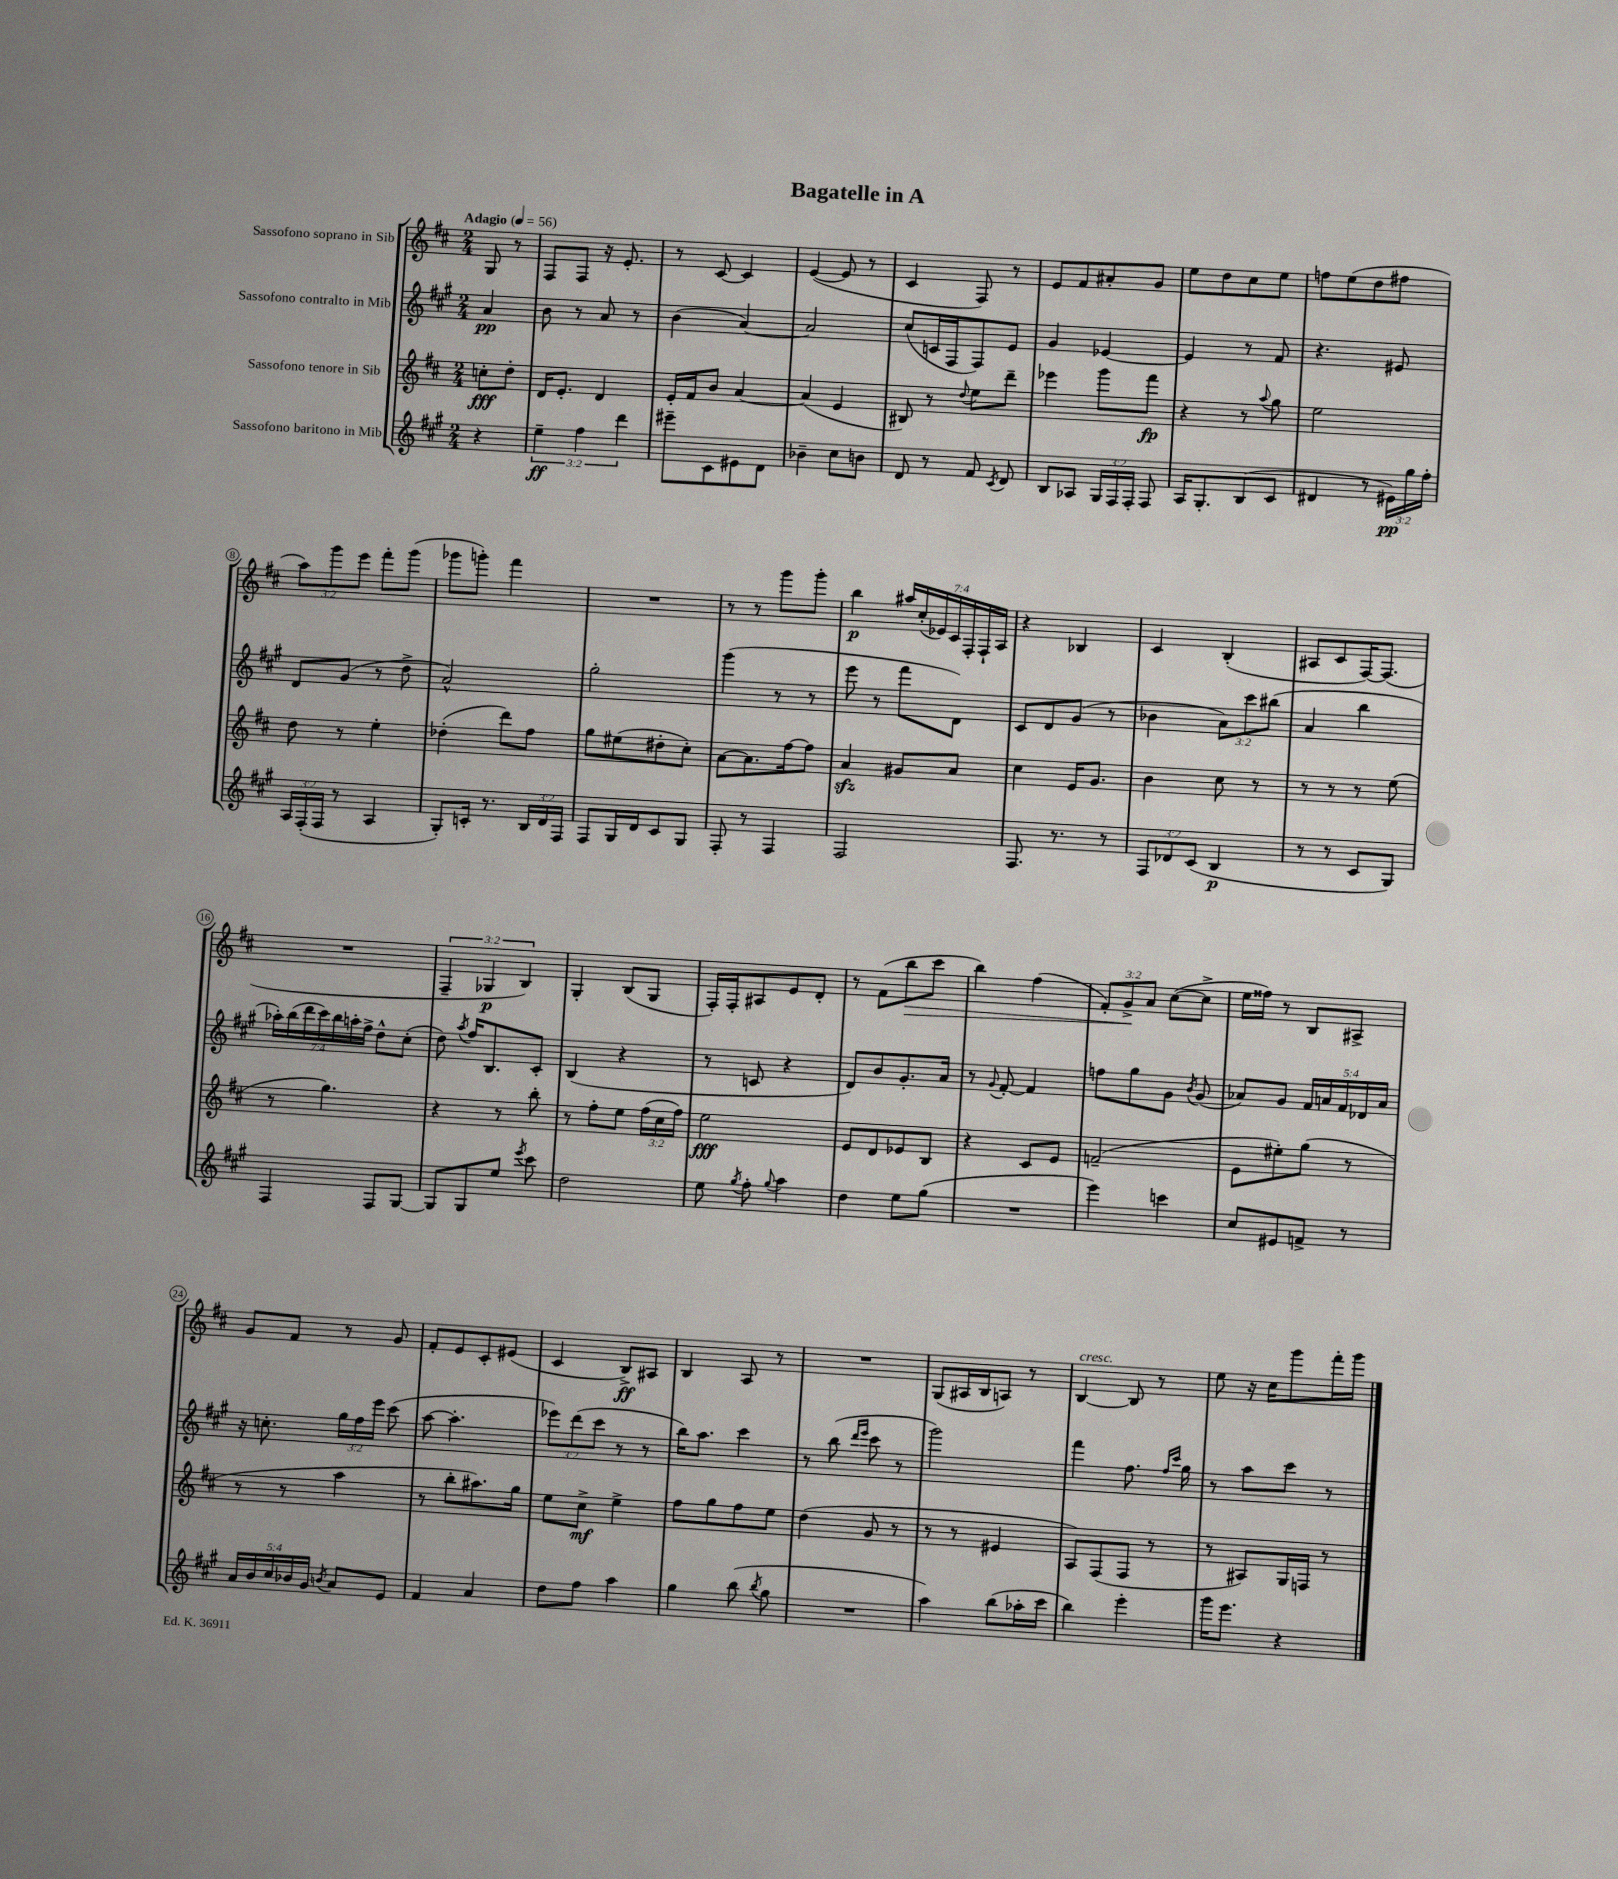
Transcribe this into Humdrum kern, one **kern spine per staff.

**kern	**kern	**kern	**kern
*staff4	*staff3	*staff2	*staff1
*clefG2	*clefG2	*clefG2	*clefG2
*k[f#c#g#]	*k[f#c#]	*k[f#c#g#]	*k[f#c#]
*M2/4	*M2/4	*M2/4	*M2/4
*MM56	*MM56	*MM56	*MM56
4r	8cc'\L	4a/	8G/
.	8dd'\J	.	8r
=	=	=	=
6ee~\	16d/LK	8b\	8F#/L
.	8.e'/J	.	.
.	.	8r	8F#/J
6ff#\	.	.	.
.	4d/	8a/	16r
.	.	.	8.e'/
6ddd\	.	.	.
.	.	8r	.
=	=	=	=
8eee#~\L	16e'/LL	(4b\	8r
.	16f#/J	.	.
8c#\	8b/J	.	[8c#/
8e#\	[4a/	[4a/)	4c#/]
8d\J	.	.	.
=	=	=	=
4b-~\	(4a/]	2a/]	([4e/
8cc#\L	4e/	.	8e/]
8b\J	.	.	8r
=	=	=	=
8d/	8B#/)	(8cc#/L	4c#/
8r	8r	16c/L	.
.	.	16F#/J	.
.	8qqdd/	.	.
8f#/	8ee\L	8F#/)	8F#/)
8qc#/	.	.	.
8d/	8ddd~\J	8e/J	8r
=	=	=	=
8B/L	4eee-\	4g#/	8e/L
8A-/J	.	.	8f#/
24G#/LL	8ggg\L	[4e-/	8a#'/
24F#/	.	.	.
24F#'/JJ	.	.	.
8F#/	8fff#\J	.	8g/J
=	=	=	=
16A/LK	4r	4e-/]	8ee\L
8.G#'/	.	.	.
.	.	.	8dd\
(8B/	8r	8r	8cc#\
.	8qqaa/	.	.
8c#/J	8gg\	8f#/	8ee\J
=	=	=	=
4d#/	2ee\	4.r	8ff\L
.	.	.	(8ee\
8r	.	.	8dd\
24e#\LL)	.	8e#/	8ff#\J
24gg#\	.	.	.
24ff#'\JJ	.	.	.
=	=	=	=
24A/LL	8dd\	8d/L	12aa\L)
(24F#'/	.	.	.
24F#/JJ	.	.	12ggg\
8r	8r	(8g#/J	.
.	.	.	12eee\J
4A/	4ee'\	8r	8fff#'\L
.	.	8dd^\	(8ggg\J
=	=	=	=
8G#'/L)	(4dd-'\	2a^^/)	8ggg-\L
16c'/Jk	.	.	8ggg'\J)
8.r	.	.	.
.	8ddd\L)	.	4fff#\
24B/LL	8ff#\J	.	.
24d/	.	.	.
24F#/JJ	.	.	.
=	=	=	=
8F#/L	8gg\L	2gg#'\	2r
16G#/L	(8ee#\	.	.
16d/J	.	.	.
8c#/	8dd#'\	.	.
8G#/J	8cc#'\J)	.	.
=	=	=	=
8F#'/	[8a\L	(4ggg#\	8r
8r	8.a\]	.	8r
4F#/	.	8r	8ggg\L
.	[16ff#\k	.	.
.	8ff#\]J	8r	8ggg'\J
=	=	=	=
2F#/	4a/	8eee\	4bb\
.	.	8r	.
.	8g#/L	8fff#\L	28aa#/LL
.	.	.	(28cc#'/
.	.	.	28e-/)
.	.	.	28c#/
.	8a/J	8d\J)	.
.	.	.	28F#'/
.	.	.	28F#`/
.	.	.	28A/JJ
=	=	=	=
8.F#/	4cc#\	8c#/L	4r
.	.	8d/	.
8.r	.	.	.
.	16e/LK	(8g#/J	4B-/
.	8.g/J	.	.
8r	.	8r	.
=	=	=	=
12F#/L	4b\	4b-\	4c#/
12d-/	.	.	.
(12c#/J	.	.	.
4B/	8cc#\	12a\L)	(4B'/
.	.	12ccc#\	.
.	8r	.	.
.	.	(12bb#\J	.
=	=	=	=
8r	8r	4a/	8A#/L
8r	8r	.	8c#/
8c#/L	8r	4bb\	[16F#/K)
.	.	.	(8.F#/]J
8G#/J)	(8ee\	.	.
=	=	=	=
4F#/	8r	28aa-'\LL)	2r
.	.	(28bb\	.
.	.	28ddd\	.
.	.	28ccc#\)	.
.	4.gg\)	.	.
.	.	28bb\	.
.	.	28aa'\	.
.	.	28ff#^\JJ	.
8F#/L	.	8dd^^\L	.
[8G#/J	.	(8cc#'\J	.
=	=	=	=
8G#/]L	4r	8dd\)	6F#~/
.	.	8qaa/	.
8G#/	.	16ff#/LK	.
.	.	.	6G-/
.	.	8.B/	.
8ee/J	8r	.	.
.	.	.	6B/)
8qeee/	.	.	.
8ccc#\	8bb'\	8c#'/J	.
=	=	=	=
2dd\	8r	(4B/	4G'/
.	8ff#'\L	.	.
.	8ee\J	4r	(8B/L
.	(24ff#\LL	.	8G/J
.	24cc#\	.	.
.	24ff#\JJ)	.	.
=	=	=	=
8ee\	2ee\	8r	16F#'/LL)
.	.	.	16F#'/J
8qgg#/	.	.	.
8ff#'\	.	8c/	8A#/
8qqgg#/	.	.	.
4aa\	.	4r	8e/
.	.	.	8d'/J
=	=	=	=
4dd\	8e/L	8d/L)	8r
.	8d/	8b/	(8f#\L
8ee\L	8e-/	8.g#'/	8bb\
(8gg#\J	8B/J	.	8ccc#\J
.	.	16a/Jk	.
=	=	=	=
2r	4r	8r	4bb\)
.	.	8qqg#/	.
.	.	[8f#'/	.
.	8c#/L	4f#/]	(4ff#\
.	8e/J	.	.
=	=	=	=
4eee\)	(2f~/	8ff\L	12f#'/L)
.	.	.	12g^/
.	.	8gg#\	.
.	.	.	12a/J
4ccc\	.	8g#\J	([8cc#\L
.	.	8qb/	.
.	.	(8g#/	8cc#^\]J
=	=	=	=
8cc#/L	8e\L	8a-/L)	16ee\LL
.	.	.	16ff##\JJ)
8e#/	8ee#'\)	8g#/J	8r
8f^/J	(8gg\J	20f#/LL	8B/L
.	.	20a/	.
.	.	20f#/	.
8r	8r	.	8A#^/J
.	.	20d-/	.
.	.	20a/JJ	.
=	=	=	=
20a/LL	8r	16r	8g/L
20b/	.	.	.
.	.	8.cc'\	.
20cc#/	.	.	.
.	8r	.	8f#/J
20b-/	.	.	.
20g#/JJ	.	.	.
8qb/	.	.	.
8a/L	4aa\	24gg#\LL	8r
.	.	24ff#\	.
.	.	24eee\JJ	.
8e/J	.	(8ccc#\	8g/
=	=	=	=
4f#/	8r	[8aa\	8f#'/L
.	8bb'\L	4.aa'\]	8e/
4a/	8.aa#\)	.	8c#'/
.	.	.	(8e#/J
.	16gg\Jk	.	.
=	=	=	=
8dd\L	8ee\L	12eee-\L)	4c#/
.	.	(12ddd\	.
8ff#\J	8cc#^\J	.	.
.	.	12ccc#\J	.
4aa\	4ee^\	8r	8B^/L)
.	.	8r	8A#/J
=	=	=	=
4gg#\	8ff#\L	16bb\LK)	4B/
.	.	8.aa\J	.
.	8gg\	.	.
(8bb\	8ff#\	4ccc#\	8A/
8qbb/	.	.	.
8gg#\	8ee\J	.	8r
=	=	=	=
2r	(4dd\	8r	2r
.	.	(8bb\	.
.	.	16qqddd/LL	.
.	.	16qqeee/JJ	.
.	8g/	8ccc#\	.
.	8r	8r	.
=	=	=	=
4aa\)	8r	2ggg#\)	(8G/L
.	8r	.	16A#/L
.	.	.	16B/J
(8bb\L	4e#/	.	8A/J)
16aa-'\L	.	.	8r
16ccc#\JJ	.	.	.
=	=	=	=
4bb\)	8A/L)	4fff#\	[4B/
.	(8F#/	.	.
4eee'\	8F#/J	8.ff#\	8B/]
.	8r	.	8r
.	.	16qqff#/LL	.
.	.	16qqccc#/JJ	.
.	.	16gg#\	.
=	=	=	=
16ggg#\LK	8r	8r	8ee\
8.eee\J	.	.	.
.	8A#/L)	8aa\L	16r
.	.	.	16cc#\LK
4r	16G/L	8ccc#\J	8ggg\
.	16F/JJ	.	.
.	8r	8r	16fff#'\L
.	.	.	16ggg\JJ
==	==	==	==
*-	*-	*-	*-
